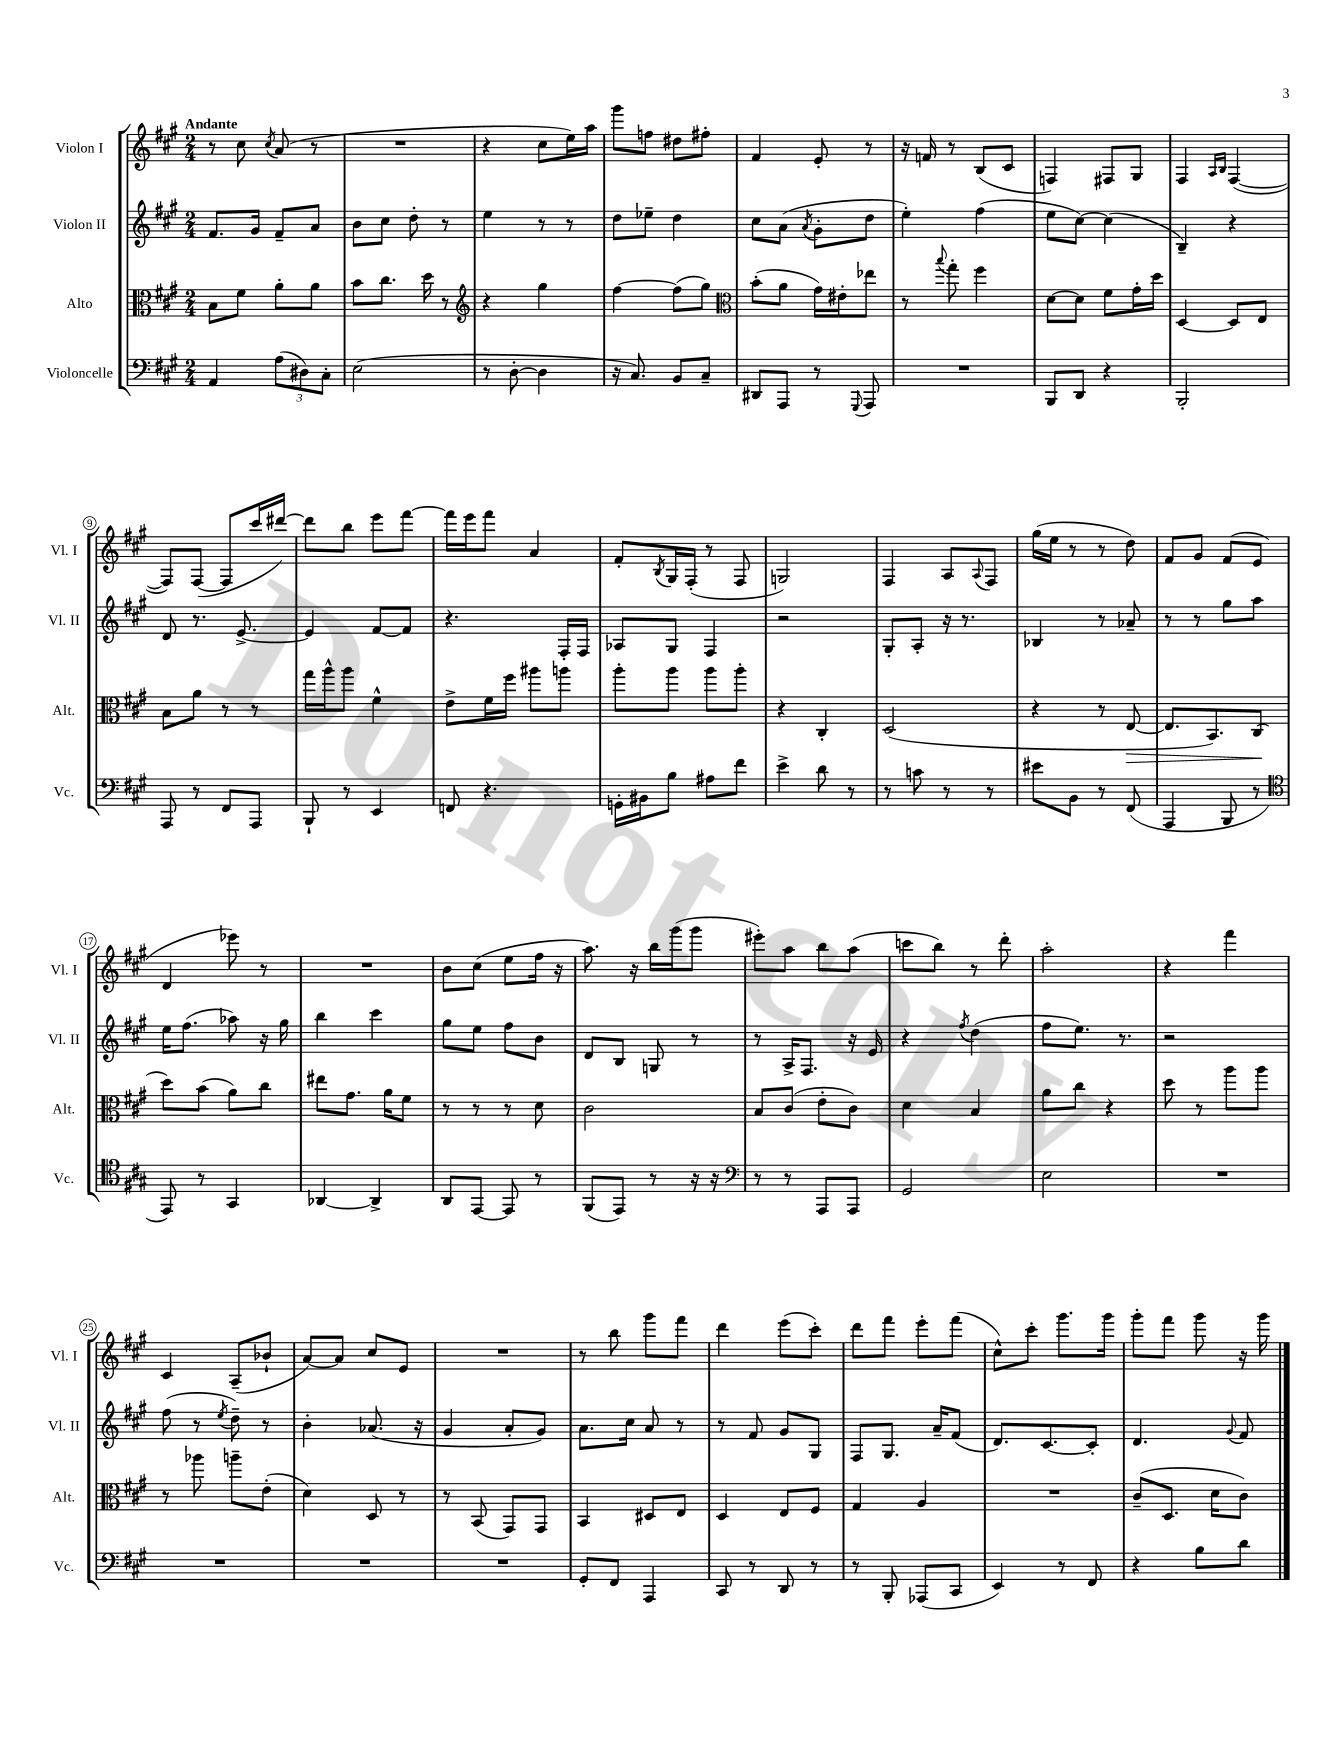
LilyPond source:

<<
\new StaffGroup <<
\new Staff = "s0" \with { instrumentName = "Violon I" shortInstrumentName = "Vl. I" } {
    \clef treble \key a \major \numericTimeSignature \time 2/4 \tempo "Andante"
    r8 cis''8 \acciaccatura { cis''8 } a'8( r8 |
    R2 |
    r4 cis''8 e''16) a''16 |
    gis'''8 f''8 dis''8 fis''8-. |
    fis'4 e'8-. r8 |
    r16 f'16 r8 b8( cis'8 |
    f4) fis8 gis8 |
    fis4 \grace { a16 b16 } fis4~( |
    fis8) fis8~( fis8 cis'''16 dis'''16~) |
    dis'''8 b''8 e'''8 fis'''8~ |
    fis'''16 e'''16 fis'''8 a'4 |
    fis'8-. \acciaccatura { b8 } gis16 fis16-.( r8 fis8 |
    g2) |
    fis4 a8 \appoggiatura { a8 } fis8 |
    gis''16( e''16 r8 r8 d''8) |
    fis'8 gis'8 fis'8( e'8 |
    d'4 ees'''8) r8 |
    R2 |
    b'8 cis''8( e''8 fis''16 r16 |
    a''8.) r16 b''16 gis'''16( gis'''8 |
    eis'''8-.) a''8 b''8 a''8( |
    c'''8 b''8) r8 d'''8-. |
    a''2-. |
    r4 fis'''4 |
    cis'4 a8--( bes'8-! |
    a'8~) a'8 cis''8 e'8 |
    R2 |
    r8 b''8 gis'''8 fis'''8 |
    d'''4 e'''8( cis'''8-.) |
    d'''8 fis'''8 e'''8-. fis'''8( |
    cis''8-^) cis'''8-. gis'''8. gis'''16 |
    gis'''8-. fis'''8 gis'''8 r16 gis'''16 \bar "|." |
}
\new Staff = "s1" \with { instrumentName = "Violon II" shortInstrumentName = "Vl. II" } {
    \clef treble \key a \major \numericTimeSignature \time 2/4
    fis'8. gis'16 fis'8-- a'8 |
    b'8 cis''8 d''8-. r8 |
    e''4 r8 r8 |
    d''8 ees''8-- d''4 |
    cis''8 a'8( \acciaccatura { a'8 } gis'8-. d''8 |
    e''4-.) fis''4( |
    e''8 cis''8~) cis''4( |
    b4--) r4 |
    d'8 r8. e'8.~-> |
    e'4 fis'8~ fis'8 |
    r4. fis16-. fis16 |
    aes8 gis8 fis4 |
    r2 |
    gis8-. a8-. r16 r8. |
    bes4 r8 aes'8-- |
    r8 r8 gis''8 a''8 |
    e''16 fis''8.( aes''8) r16 gis''16 |
    b''4 cis'''4 |
    gis''8 e''8 fis''8 b'8 |
    d'8 b8 g8 r8 |
    r8 a16-> fis8. r16 e'16 |
    r4 \acciaccatura { fis''8 } d''4( |
    fis''8 e''8.) r8. |
    r2 |
    fis''8( r8 \acciaccatura { e''8 } d''8--) r8 |
    b'4-. aes'8.( r16 |
    gis'4 a'8-. gis'8) |
    a'8. cis''16 a'8 r8 |
    r8 fis'8 gis'8 gis8 |
    fis8 gis8. a'16-- fis'8( |
    d'8.) cis'8.~ cis'8-. |
    d'4. \appoggiatura { gis'8 } fis'8 \bar "|." |
}
\new Staff = "s2" \with { instrumentName = "Alto" shortInstrumentName = "Alt." } {
    \clef alto \key a \major \numericTimeSignature \time 2/4
    b8 fis'8 a'8-. a'8 |
    b'8 cis''8. d''16 r8 |
    \clef treble r4 gis''4 |
    fis''4~ fis''8( gis''8) |
    \clef alto b'8-.( a'8 gis'16) eis'16-. ees''8 |
    r8 \appoggiatura { b''8 } gis''8-. fis''4 |
    d'8~ d'8 fis'8 gis'16-. d''16 |
    d4~ d8 e8 |
    b8 a'8 r8 r8 |
    gis''16 a''16-^ a''8 fis'4-^ |
    e'8-> fis'16 fis''16 ais''8 a''8 |
    a''8-. a''8 a''8 a''8-. |
    r4 cis4-. |
    d2( |
    r4 r8 e8~\> |
    e8. b,8.) cis8\!( |
    d''8) b'8( a'8) cis''8 |
    eis''8 gis'8. a'16 fis'8 |
    r8 r8 r8 d'8 |
    cis'2 |
    b8 cis'8( e'8-. cis'8) |
    d'4 b4 |
    a'8 cis''8 r4 |
    d''8 r8 a''8 a''8 |
    r8 aes''8 a''8-- e'8-.( |
    d'4) d8 r8 |
    r8 b,8( gis,8) gis,8 |
    b,4 dis8 e8 |
    d4 e8 fis8 |
    gis4 a4 |
    R2 |
    cis'8--( d8. d'16 cis'8) \bar "|." |
}
\new Staff = "s3" \with { instrumentName = "Violoncelle" shortInstrumentName = "Vc." } {
    \clef bass \key a \major \numericTimeSignature \time 2/4
    a,4 \tuplet 3/2 { a8( dis8) cis8-. } |
    e2( |
    r8 d8~-. d4 |
    r16 cis8.) b,8 cis8-- |
    dis,8 a,,8 r8 \appoggiatura { gis,,8 } a,,8 |
    R2 |
    b,,8 d,8 r4 |
    b,,2-. |
    a,,8 r8 fis,8 a,,8 |
    b,,8-! r8 e,4 |
    f,8 r4. |
    g,16-. bis,16 b8 ais8 fis'8 |
    e'4-> d'8 r8 |
    r8 c'8 r8 r8 |
    eis'8 b,8 r8 fis,8( |
    a,,4 b,,8 r8 |
    \clef tenor e,8) r8 gis,4 |
    aes,4~ aes,4-> |
    a,8 e,8~ e,8 r8 |
    fis,8( e,8) r8 r16 r16 |
    \clef bass r8 r8 a,,8 a,,8 |
    gis,2 |
    e2 |
    R2 |
    R2 |
    R2 |
    R2 |
    gis,8-. fis,8 a,,4 |
    cis,8 r8 d,8 r8 |
    r8 b,,8-. aes,,8( cis,8 |
    e,4) r8 fis,8 |
    r4 b8 d'8 \bar "|." |
}
>>
>>
\layout { \context { \Score \override BarNumber.stencil = #(make-stencil-circler 0.1 0.3 ly:text-interface::print) } }
